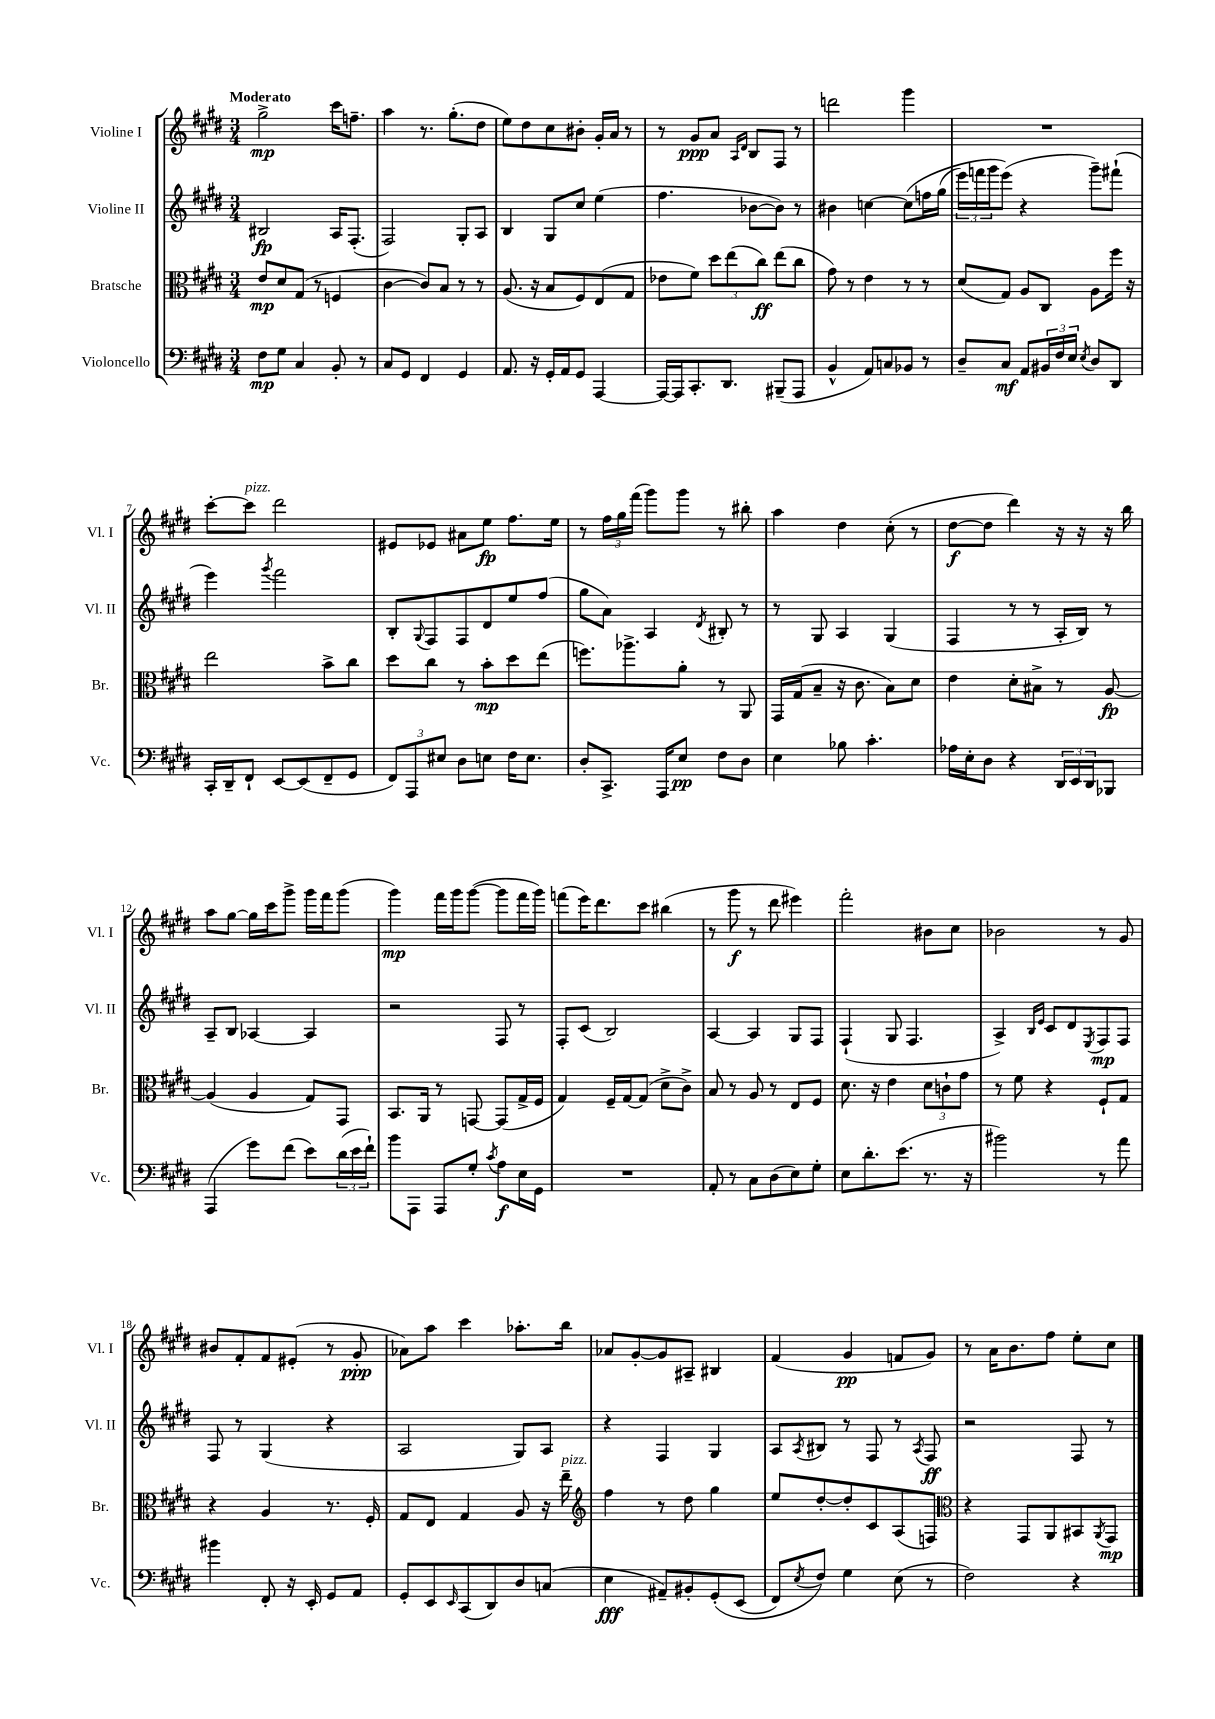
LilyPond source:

<<
\new StaffGroup <<
\new Staff = "s0" \with { instrumentName = "Violine I" shortInstrumentName = "Vl. I" } {
    \clef treble \key e \major \numericTimeSignature \time 3/4 \tempo "Moderato"
    gis''2->\mp cis'''16 f''8.-- |
    a''4 r8. gis''8.-.( dis''8 |
    e''8) dis''8 cis''8 bis'8-. gis'16-. a'16 r8 |
    r8 gis'8\ppp a'8 \grace { a16 dis'16 } b8 fis8 r8 |
    d'''2 gis'''4 |
    R2. |
    cis'''8~-. cis'''8^\markup { \italic "pizz." } dis'''2 |
    eis'8 ees'8 ais'8 e''8\fp fis''8. e''16 |
    r8 \tuplet 3/2 { fis''16 gis''16 fis'''16( } gis'''8) gis'''8 r8 bis''8-. |
    a''4 dis''4 cis''8-.( r8 |
    dis''8~\f dis''8 dis'''4) r16 r16 r16 b''16 |
    a''8 gis''8~ gis''16 cis'''16 gis'''8-> gis'''16 fis'''16 gis'''8( |
    gis'''4\mp) fis'''16 gis'''16 gis'''8~( gis'''8 fis'''16 gis'''16) |
    f'''8( e'''16) dis'''8. cis'''8 bis''4( |
    r8 gis'''8\f r8 dis'''8 eis'''4) |
    fis'''2-. bis'8 cis''8 |
    bes'2 r8 gis'8 |
    bis'8 fis'8-. fis'8 eis'8-.( r8 gis'8-.\ppp |
    aes'8) a''8 cis'''4 aes''8.-. b''16 |
    aes'8 gis'8~-. gis'8 ais8-- bis4 |
    fis'4( gis'4\pp f'8 gis'8) |
    r8 a'16 b'8. fis''8 e''8-. cis''8 \bar "|." |
}
\new Staff = "s1" \with { instrumentName = "Violine II" shortInstrumentName = "Vl. II" } {
    \clef treble \key e \major \numericTimeSignature \time 3/4
    bis2\fp a16 fis8.-.( |
    fis2) gis8-. a8 |
    b4 gis8 cis''8 e''4( |
    fis''4. bes'8~ bes'8) r8 |
    bis'4 c''4~ c''8\( f''16 gis''16( |
    \tuplet 3/2 { e'''16) f'''16 gis'''16 } e'''8(\) r4 gis'''8--) fis'''8-!( |
    e'''4) \acciaccatura { gis'''8 } fis'''2 |
    b8-. \appoggiatura { gis8 } fis8 fis8 dis'8 e''8 fis''8( |
    gis''8 a'8) a4 \acciaccatura { dis'8 } bis8-. r8 |
    r8 gis8 a4 gis4( |
    fis4 r8 r8 a16-. b16) r8 |
    a8-- b8 aes4~ aes4 |
    r2 fis8 r8 |
    fis8-. cis'8( b2) |
    a4~ a4 gis8 fis8 |
    fis4-!( gis8 fis4. |
    a4->) \grace { b16 e'16 } cis'8 dis'8 \acciaccatura { e8 } fis8\mp fis8 |
    fis8 r8 gis4( r4 |
    a2 gis8) a8 |
    r4 fis4 gis4 |
    a8 \acciaccatura { a8 } bis8 r8 fis8 r8 \acciaccatura { a8 } fis8\ff |
    r2 fis8 r8 \bar "|." |
}
\new Staff = "s2" \with { instrumentName = "Bratsche" shortInstrumentName = "Br." } {
    \clef alto \key e \major \numericTimeSignature \time 3/4
    e'8\mp dis'8 gis8( r8 f4 |
    cis'4~ cis'8) b8 r8 r8 |
    a8.( r16 b8 fis8) e8( gis8 |
    ees'8 fis'8) \tuplet 3/2 { dis''8 e''8( cis''8\ff) } e''8( cis''8 |
    gis'8) r8 e'4 r8 r8 |
    dis'8( gis8) a8 cis8 a8 fis''16 r16 |
    e''2 b'8-> cis''8 |
    dis''8 cis''8 r8 b'8-.\mp dis''8 e''8( |
    f''8.) aes''8.-> a'8-. r8 a,8 |
    gis,16 gis16( b8-- r16 cis'8. b8) dis'8 |
    e'4 dis'8-. bis8-> r8 a8~\fp |
    a4( a4 gis8) gis,8 |
    b,8. a,16 r8 g,8~ g,8( gis16-> fis16 |
    gis4) fis16-- gis16~ gis8( dis'8-> cis'8->) |
    b8 r8 a8 r8 e8 fis8 |
    dis'8. r16 e'4 \tuplet 3/2 { dis'8 c'8-! gis'8 } |
    r8 fis'8 r4 fis8-! gis8 |
    r4 a4 r8. fis16-. |
    gis8 e8 gis4 a8 r16 e''16--^\markup { \italic "pizz." } |
    \clef treble fis''4 r8 dis''8 gis''4 |
    e''8 dis''8~-. dis''8-. cis'8 a8( f8) |
    \clef alto r4 gis,8 a,8 bis,8 \acciaccatura { a,8 } gis,8\mp \bar "|." |
}
\new Staff = "s3" \with { instrumentName = "Violoncello" shortInstrumentName = "Vc." } {
    \clef bass \key e \major \numericTimeSignature \time 3/4
    fis8\mp gis8 cis4 b,8-. r8 |
    cis8 gis,8 fis,4 gis,4 |
    a,8. r16 gis,16-. a,16 gis,8 a,,4~ |
    a,,16~ a,,16 cis,8.-. dis,8. bis,,8--( a,,8 |
    b,4-^ a,8) c8 bes,8 r8 |
    dis8-- cis8\mf a,8 \tuplet 3/2 { bis,16 fis16 e16 } \acciaccatura { e8 } dis8 dis,8 |
    cis,16-. dis,16-- fis,8-! e,8~ e,8( fis,8-- gis,8 |
    \tuplet 3/2 { fis,8) a,,8 eis8 } dis8 e8 fis16 e8. |
    dis8-. cis,8.-> a,,16 e8\pp fis8 dis8 |
    e4 bes8 cis'4.-. |
    aes16 e16-. dis8 r4 \tuplet 3/2 { dis,16 e,16 dis,16 } bes,,8 |
    a,,4( gis'8) fis'8( e'8) \tuplet 3/2 { dis'16( e'16 fis'16-!) } |
    b'8 a,,8 a,,8 gis8-. \acciaccatura { cis'8 } a8\f e16 gis,16 |
    R2. |
    a,8-. r8 cis8 dis8( e8) gis8-. |
    e8 dis'8.-. e'8.( r8. r16 |
    bis'2) r8 a'8 |
    bis'4 fis,8-. r16 e,16-. gis,8 a,8 |
    gis,8-. e,8 \grace { e,16 } cis,8( dis,8) dis8 c8( |
    e4\fff ais,8--) bis,8-. gis,8-.\( e,8( |
    fis,8) \acciaccatura { e8 } fis8\) gis4 e8( r8 |
    fis2) r4 \bar "|." |
}
>>
>>
